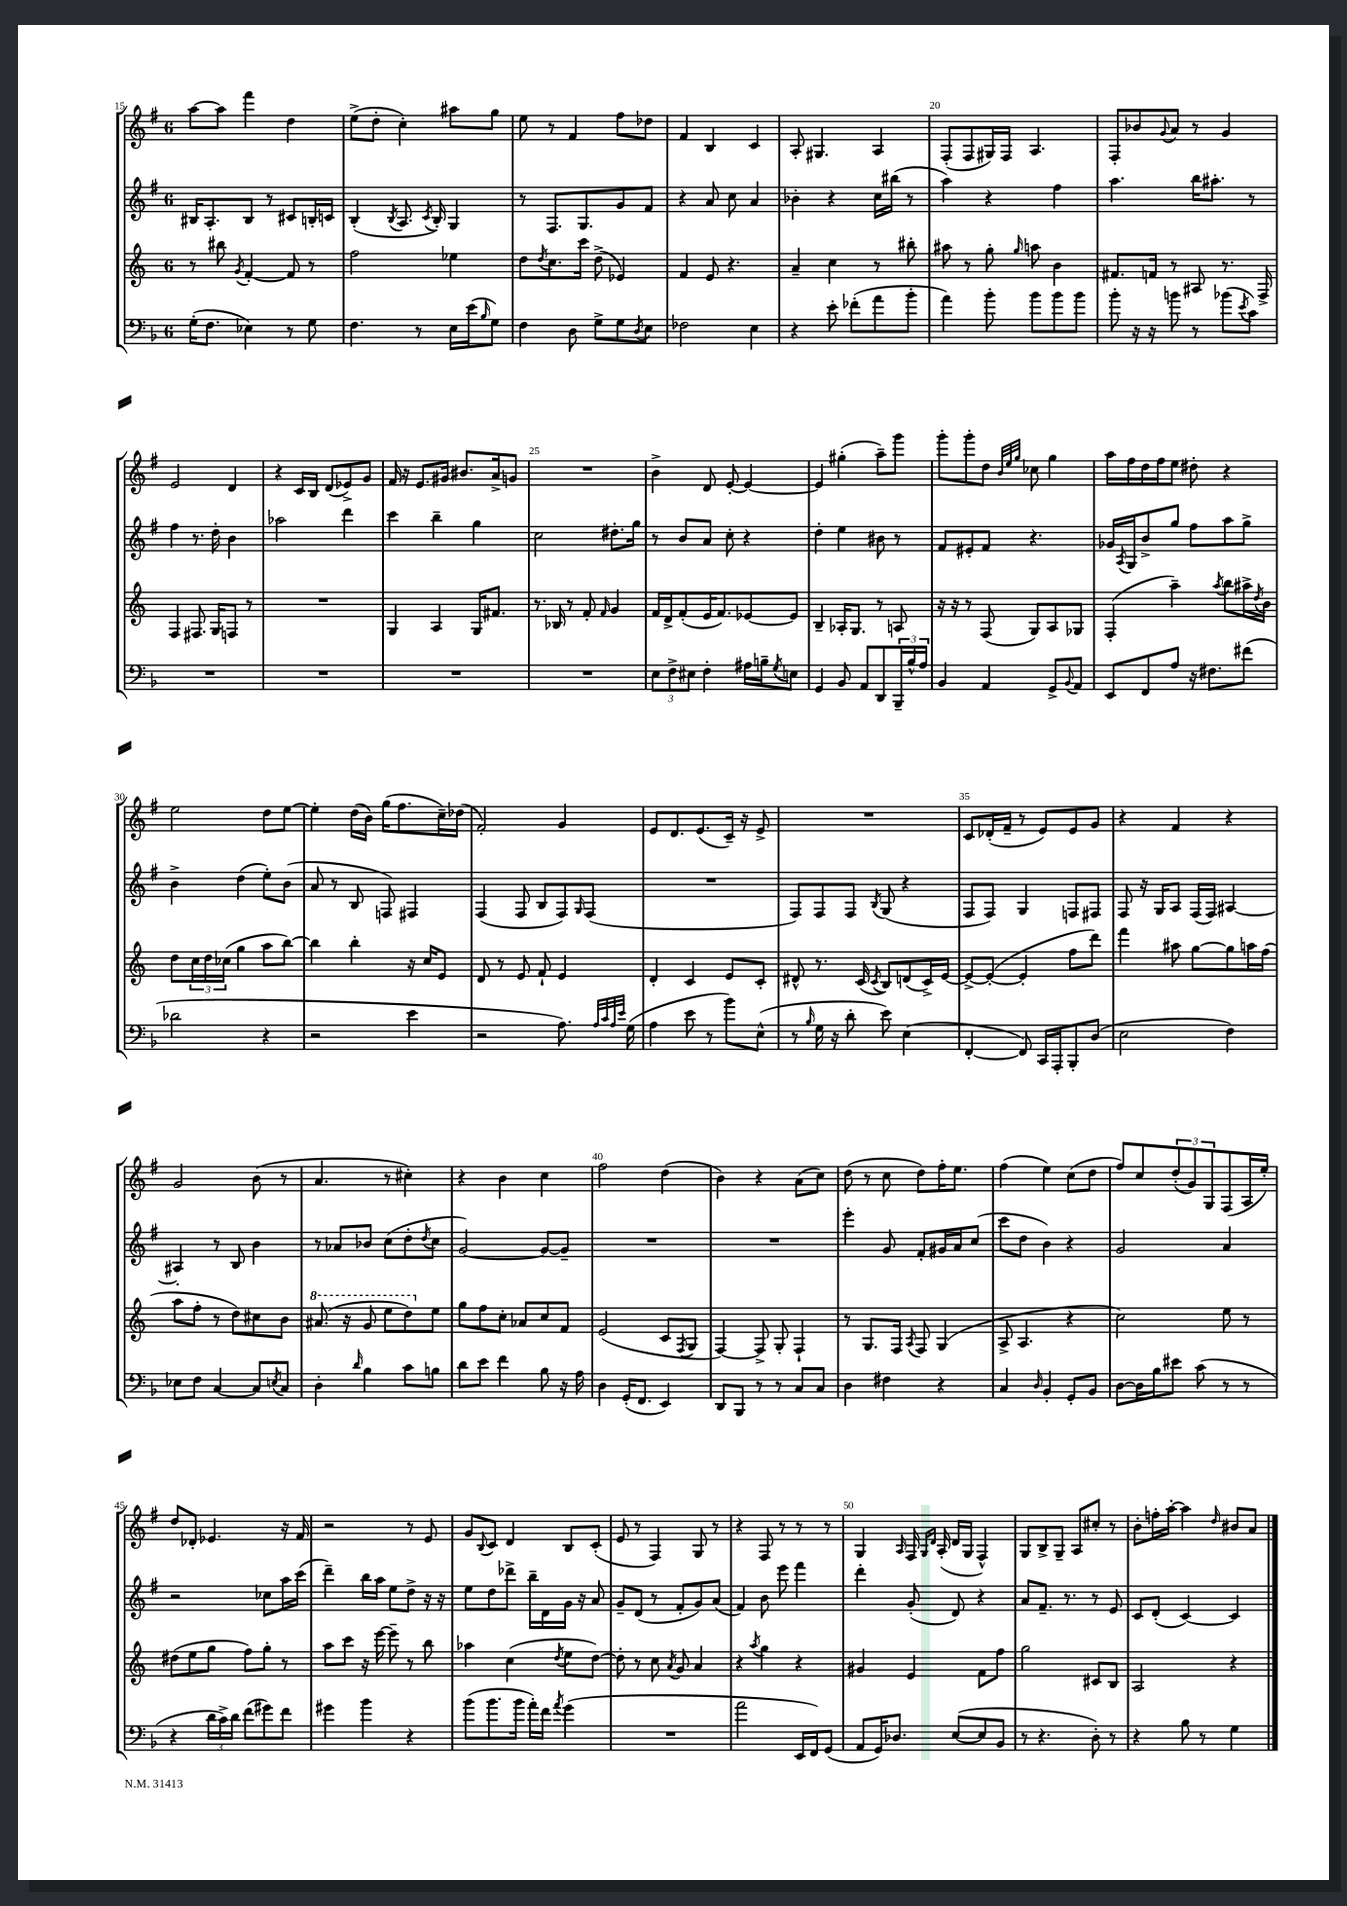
<<
\new StaffGroup <<
\new Staff = "s0" {
    \clef treble \key g \major \once \override Staff.TimeSignature.style = #'single-digit \time 6/8
    a''8~ a''8 fis'''4 d''4 |
    e''8->( d''8-. c''4-.) ais''8 g''8 |
    e''8 r8 fis'4 fis''8 des''8 |
    fis'4 b4 c'4 |
    a8-. gis4. a4 |
    fis8-.( fis8 gis16) fis16 a4. |
    fis8-. bes'8 \appoggiatura { g'8 } a'8 r8 g'4 |
    e'2 d'4 |
    r4 c'16 b16 d'8( ees'8->) g'8 |
    fis'16 r16 e'8. gis'16 bis'8. a'16-> g'8 |
    R2. |
    b'4-> d'8 e'8~-. e'4~ |
    e'4 gis''4-.( a''8--) g'''8 |
    g'''8-. g'''8-. d''8 \grace { b'32 e''32 g''32 } ces''8 g''4 |
    a''16 fis''16 d''16 fis''16 e''8 dis''8-. r4 |
    e''2 d''8 e''8~ |
    e''4-. d''16( b'16) g''16( fis''8. c''16--) des''16( |
    fis'2-.) g'4 |
    e'8 d'8. e'8.( c'16--) r16 e'8-> |
    R2. |
    c'8 des'16-.( fis'16-- r8 e'8) e'8 g'8 |
    r4 fis'4 r4 |
    g'2 b'8( r8 |
    a'4. r8 cis''4-.) |
    r4 b'4 c''4 |
    fis''2 d''4( |
    b'4) r4 a'8( c''8) |
    d''8( r8 c''8 d''8) fis''16-. e''8. |
    fis''4( e''4) c''8( d''8 |
    fis''8) c''8 \tuplet 3/2 { d''8-.( g'8) g8 } fis8( a16 e''16-.) |
    d''8 des'8-. ees'4. r16 fis'16 |
    r2 r8 e'8 |
    g'8 \appoggiatura { b8 } c'8 d'4 b8 c'8-.( |
    e'8 r8 fis4) g8 r8 |
    r4 fis8 r8 r8 r8 |
    g4 \grace { a16 } fis16 \grace { g16 d'16 } a16-.( d'16 g16 fis4-^) |
    g8 b8-> g8-- a8 cis''8-. r8 |
    b'8-. f''16-. a''16~-. a''4 \grace { d''16 } bis'8 a'8 \bar "|." |
}
\new Staff = "s1" {
    \clef treble \key g \major \once \override Staff.TimeSignature.style = #'single-digit \time 6/8
    bis16 a8.-. bis8 r8 cis'8 b16-. c'16 |
    b4-.( \acciaccatura { b8 } a8. \acciaccatura { c'8 } b16-.) g4 |
    r8 fis8. g8. g'8 fis'8 |
    r4 a'8 c''8 a'4 |
    bes'4-. r4 c''16 bis''16( r8 |
    a''4) r4 fis''4 |
    a''4. b''16 ais''8.-. r8 |
    fis''4 r8. d''16-. b'4 |
    aes''2 d'''4 |
    c'''4 b''4-- g''4 |
    c''2 dis''8.-. g''16 |
    r8 b'8 a'8 c''8-. r4 |
    d''4-. e''4 bis'8 r8 |
    fis'8 eis'8-. fis'8 r4. |
    ges'16 \acciaccatura { a8 } g16 b'8-> g''8 fis''8 a''8 g''8-> |
    b'4-> d''4( e''8-.) b'8( |
    a'8 r8 b8 f8) fis4 |
    fis4( fis8 b8 fis8) \grace { g16 } fis8( |
    R2. |
    fis8) fis8 fis8 \acciaccatura { b8 } g8( r4 |
    fis8 fis8) g4 f8 fis8 |
    fis8 r16 g16 a8 fis16( fis16) ais4~ |
    ais4-. r8 b8 b'4 |
    r8 aes'8 bes'8 c''8( d''8-. \acciaccatura { d''8 } c''8 |
    g'2~) g'8~ g'8-- |
    R2. |
    R2. |
    e'''4-. g'8 fis'8-. gis'16 a'16 c''8( |
    c'''8 d''8 b'4) r4 |
    g'2 a'4 |
    r2 ces''8 a''16 c'''16( |
    d'''4--) b''16 a''16 e''8 d''8-> r16 r16 |
    e''8 d''8 des'''8-> b''16-- d'16 g'16 r16 a'8 |
    g'8-- d'8( r8 fis'8-. g'8) a'8( |
    fis'4) b'8 e'''8 fis'''4 |
    d'''4-. g'8-.( d'8) r4 |
    a'8 fis'8.-- r8. r8 e'8 |
    c'8 d'8-.( c'4~) c'4 \bar "|." |
}
\new Staff = "s2" {
    \clef treble \key c \major \once \override Staff.TimeSignature.style = #'single-digit \time 6/8
    r8 bis''8 \acciaccatura { g'8 } f'4~-. f'8 r8 |
    f''2 ees''4 |
    d''8 \acciaccatura { d''8 } c''8. c'''16 d''8->( ees'4) |
    f'4 e'8 r4. |
    a'4-- c''4 r8 bis''8-. |
    ais''8 r8 g''8-. \grace { g''16 } a''8 b'4 |
    fis'8. f'16 r8 ais8 r8. f16-> |
    f4 fis8. g16 f8 r8 |
    R2. |
    g4 a4 g16 fis'8. |
    r8. bes16 r8 f'8-. \grace { f'16 } g'4 |
    f'16 d'16-> f'8-.( e'16 f'8.) ees'8~ ees'8 |
    b4-- aes16-. g8. r8 a8 |
    r16 r16 r8 f8( g8) a8 ges8 |
    f4-.( a''4--) \acciaccatura { a''8 } b''8 ais''16-> \acciaccatura { d''8 } b'16 |
    d''8 \tuplet 3/2 { c''16 d''16 ces''16( } g''4 a''8 b''8~) |
    b''4 b''4-. r16 c''16 e'8 |
    d'8 r8 e'8 f'8-! e'4 |
    d'4-. c'4 e'8 c'8-. |
    dis'8-^ r8. c'16( \acciaccatura { c'8 } b8) d'8( c'16->) e'16~ |
    e'8~-> e'8~-.( e'4-. f''8 d'''8) |
    f'''4 ais''8 g''8~ g''8 a''16 f''16( |
    a''8 f''8-. r8 d''8) cis''8 b'8 |
    \ottava #1 ais''8.( r16 g''8 e'''8 d'''8) \ottava #0 e''8 |
    g''8 f''8 c''8-. aes'8 c''8 f'8 |
    e'2( c'8 \acciaccatura { f8 } g8 |
    f4~) f8-> g8-. f4-! |
    r8 g8. f16 \acciaccatura { a8 } f8 g4( |
    a8-> a4. r4 |
    c''2) e''8 r8 |
    dis''8( e''8 g''8 f''8) g''8-. r8 |
    a''8 c'''8 r16 e'''16~ e'''8-- r8 b''8 |
    aes''4 c''4( \acciaccatura { d''8 } e''8 d''8~) |
    d''8-. r8 c''8 \acciaccatura { a'8 } g'8 a'4 |
    r4 \acciaccatura { a''8 } g''4 r4 |
    gis'4 e'4 f'8 f''8 |
    g''2 cis'8 b8 |
    a2 r4 \bar "|." |
}
\new Staff = "s3" {
    \clef bass \key f \major \once \override Staff.TimeSignature.style = #'single-digit \time 6/8
    g16-.( f8. ees4) r8 g8 |
    f4. r8 e16 e'16( \grace { bes16 } g8) |
    f4 d8 g8-> g8 \acciaccatura { d8 } e8 |
    fes2 e4 |
    r4 e'8-. fes'8-.( a'8 bes'8-. |
    a'4) bes'8-. bes'8 bes'8 bes'8 |
    bes'8-. r16 r16 b'8 r8 bes'8( \acciaccatura { e'8 } c'8) |
    R2. |
    R2. |
    R2. |
    R2. |
    \tuplet 3/2 { e8 f8-> eis8 } f4-. ais16 b16-- \acciaccatura { g8 } e8 |
    g,4 bes,8 a,8 d,8 \tuplet 3/2 { bes,,16-- bes16-^ a16 } |
    bes,4 a,4 g,8-> \appoggiatura { bes,8 } a,8 |
    e,8 f,8 a8 r16 fis8. fis'8( |
    des'2 r4 |
    r2 e'4 |
    r2 a8.) \grace { a32 c'32 a32 e'32 } g16( |
    a4 e'8 r8 bes'8) e8-^( |
    r8 \grace { bes16 } g16 r16 d'8-. e'8) e4( |
    f,4~-. f,8) c,16 a,,16-. bes,,8-. d8( |
    e2 f4) |
    ees8 f8 c4~ c8 \acciaccatura { e8 } c8 |
    d4-. \grace { d'16 } bes4 c'8 b8 |
    d'8 e'8 f'4 bes8 r16 a16 |
    d4 g,16-.( f,8. e,4) |
    d,8 bes,,8 r8 r8 c8 c8 |
    d4 fis4 r4 |
    c4 \grace { d16 } bes,4-. g,8-. bes,8 |
    d8~ d16 bes16 eis'8 c'8( r8 r8 |
    r4 \tuplet 3/2 { d'16 c'16->) d'16 } f'8( gis'8) f'8 |
    gis'4 bes'4 r4 |
    bes'8( bes'8. bes'16 a'16-.) f'16 \acciaccatura { a'8 } g'4( |
    R2. |
    a'2 e,16 f,16) g,8( |
    a,8 g,16) des8. e8~( e8 bes,8 |
    r8 r4. d8-.) r8 |
    r4 bes8 r8 g4 \bar "|." |
}
>>
>>
\layout { \context { \Score currentBarNumber = #15 \override BarNumber.break-visibility = ##(#f #t #t) barNumberVisibility = #(every-nth-bar-number-visible 5) } }
